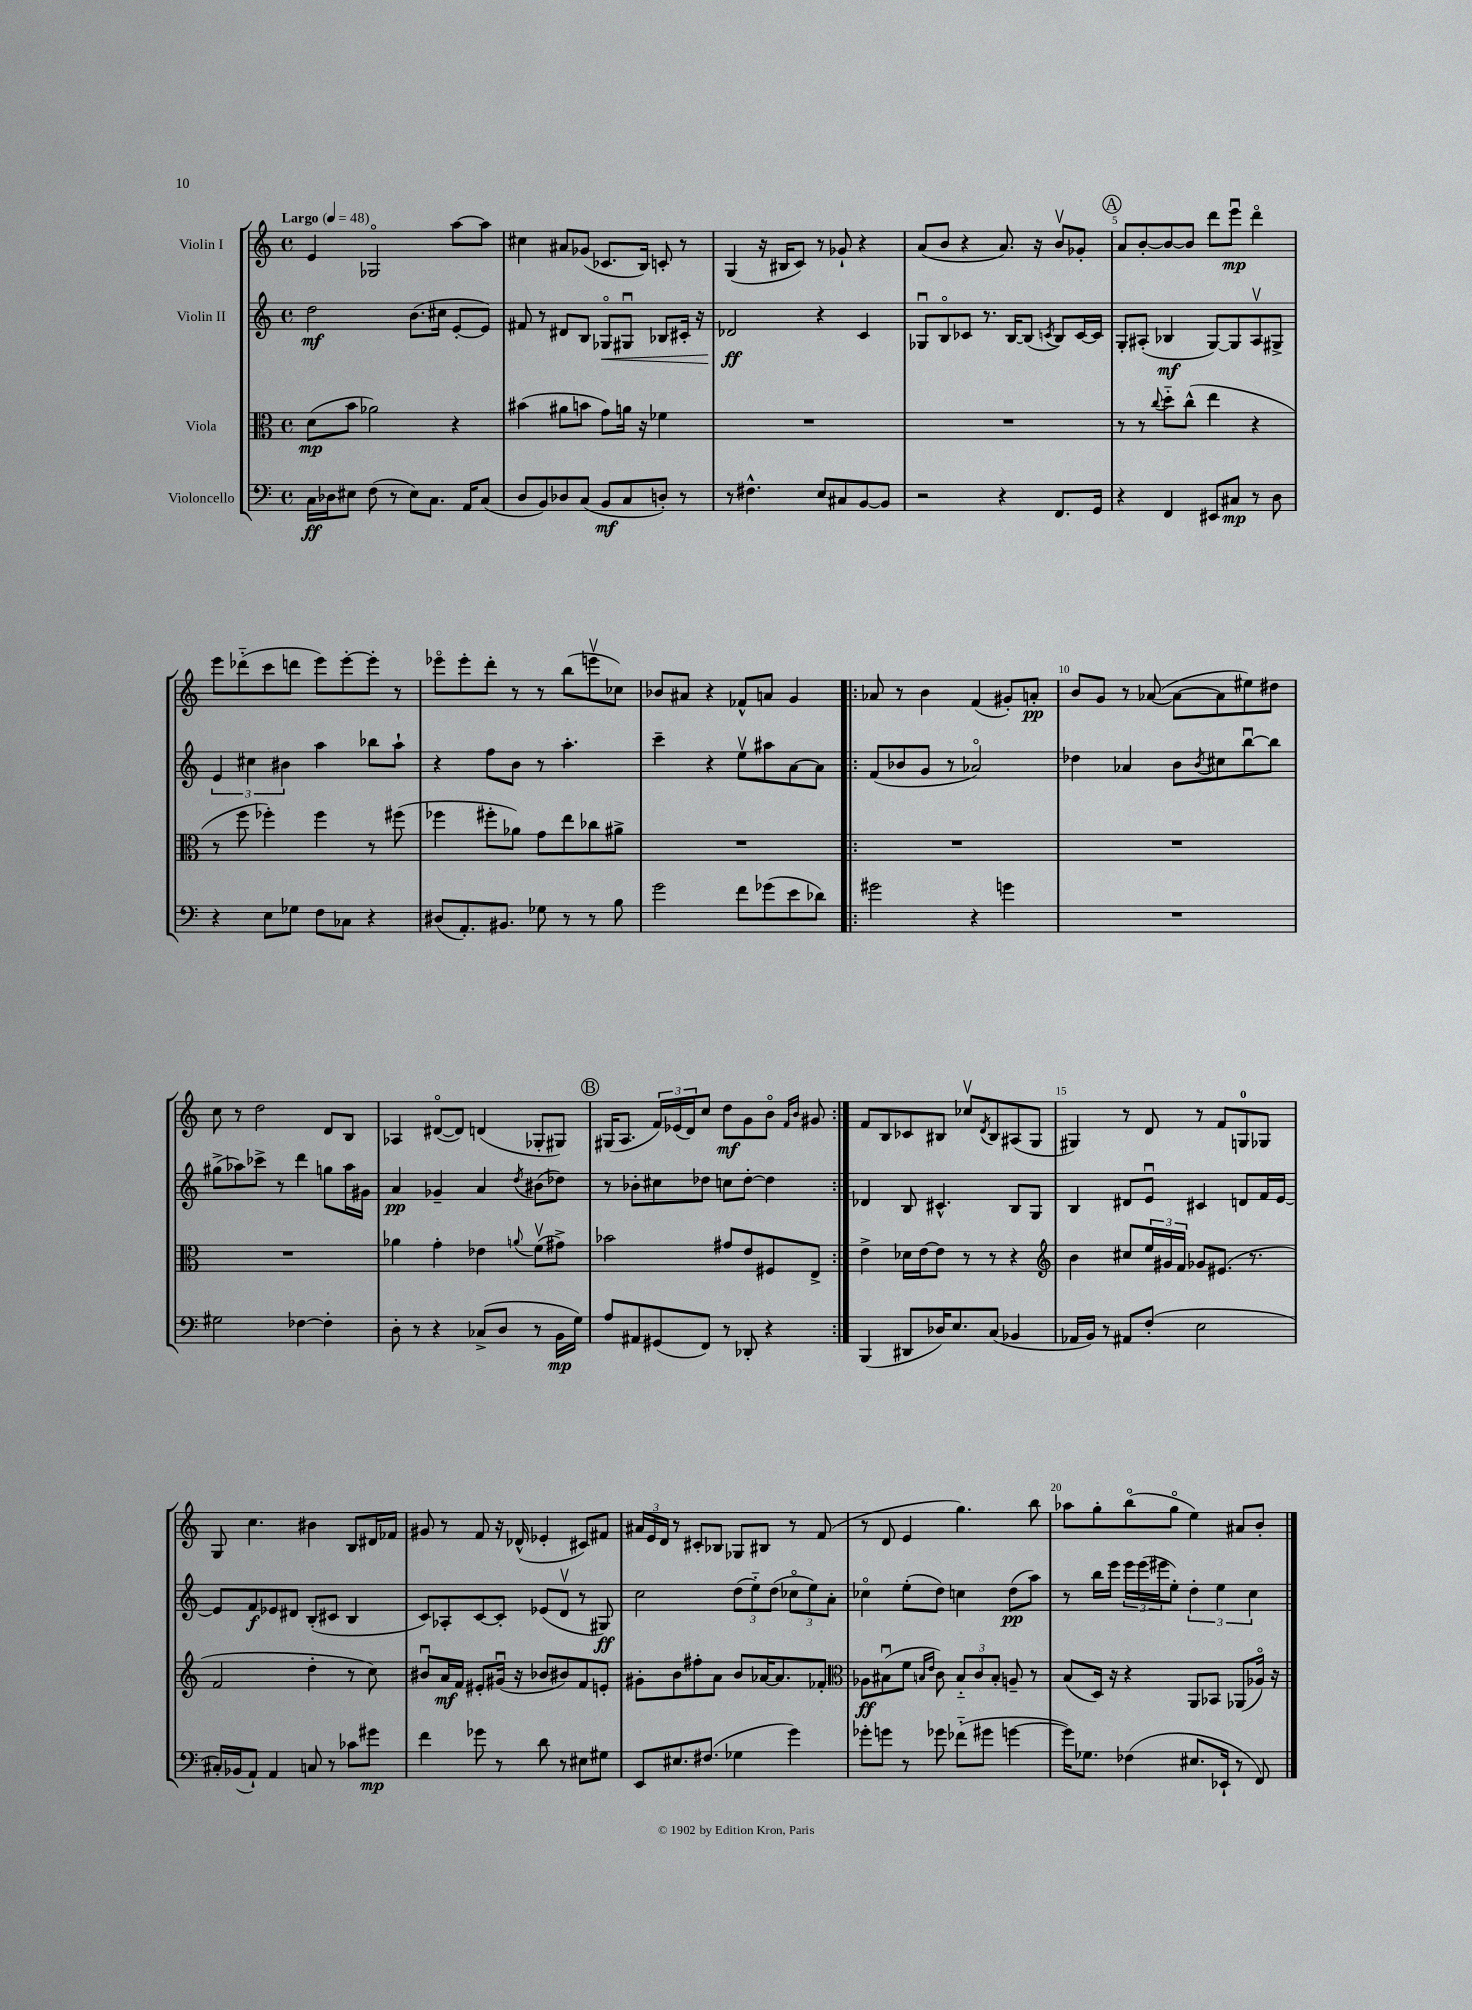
<<
\new StaffGroup <<
\new Staff = "s0" \with { instrumentName = "Violin I" } {
    \clef treble \key c \major \defaultTimeSignature \time 4/4 \tempo "Largo" 4 = 48
    e'4 ges2\flageolet a''8~ a''8 |
    cis''4 ais'8 ges'8( ces'8. b16) c'8-. r8 |
    g4( r16 bis16 c'8) r8 ges'8-! r4 |
    a'8( b'8 r4 a'8.) r16 b'8\upbow ges'8-. |
    \mark \markup { \circle "A" } a'8 b'8~-. b'8~ b'8 d'''8 e'''8\downbow\mp d'''4\flageolet |
    e'''8 des'''8-_( c'''8 d'''8 e'''8) e'''8~-. e'''8-. r8 |
    ees'''8\flageolet ees'''8-. d'''8-. r8 r8 b''8( e'''8\upbow ces''8) |
    bes'8 ais'8 r4 fes'8-^ a'8 g'4 |
    \repeat volta 2 { aes'8 r8 b'4 f'4( gis'8-.) a'8-.\pp |
    b'8 g'8 r8 aes'8~( aes'8~ aes'8 eis''8) dis''8 |
    c''8 r8 d''2 d'8 b8 |
    aes4 dis'8~\flageolet( dis'8) d'4( ges8-. gis8) |
    \mark \markup { \circle "B" } gis16( a8. \tuplet 3/2 { f'16) ees'16( d'16) } c''8 d''8\mf g'8 b'8\flageolet \grace { f'16 b'16 } gis'8 | }
    f'8 b8 ces'8 bis8 ces''8\upbow \acciaccatura { d'8 } bis8 ais8( g8 |
    gis4) r8 d'8 r8 f'8 g8-0 ges8 |
    g8 c''4. bis'4 b8 dis'16 fes'16 |
    gis'8 r8 f'8 r16 des'16-^( ees'4-. cis'8) fis'8 |
    \tuplet 3/2 { ais'16 e'16 d'16 } r8 cis'8-. bes8 ges8 bis8 r8 f'8( |
    r8 d'8 e'4 g''4.) b''8 |
    aes''8 g''8-. b''8\flageolet( g''8\flageolet e''4) ais'8 b'8-. \bar "|." |
}
\new Staff = "s1" \with { instrumentName = "Violin II" } {
    \clef treble \key c \major \defaultTimeSignature \time 4/4
    d''2\mf b'8.( cis''16 e'8~-. e'8) |
    fis'8 r8 dis'8 b8 ges8\flageolet\< gis8\downbow bes8 cis'16-. r16 |
    des'2\ff\! r4 c'4 |
    ges8\downbow b8\flageolet ces'8 r8. b16~ b8( \acciaccatura { c'8 } b8) c'16~ c'16 |
    \mark \markup { \circle "A" } g8-. ais8-.( bes4\mf g8~) g8 ais8\upbow gis8-> |
    \tuplet 3/2 { e'4 cis''4 bis'4 } a''4 bes''8 a''8-! |
    r4 f''8 b'8 r8 a''4.-. |
    c'''4-- r4 e''8\upbow ais''8 a'8~ a'8 |
    \repeat volta 2 { f'8( bes'8 g'8 r8 aes'2\flageolet) |
    des''4 aes'4 b'8 \acciaccatura { b'8 } cis''8 b''8~\downbow b''8 |
    gis''8->( aes''8) ces'''8-> r8 d'''4 g''8 aes''16 gis'16 |
    a'4\pp ges'4-- a'4 \acciaccatura { d''8 } bis'8( des''8) |
    \mark \markup { \circle "B" } r8 bes'8-. cis''8 des''8 c''8 des''8~-. des''4 | }
    des'4 b8 cis'4.-^ b8 g8 |
    b4 dis'8 e'8\downbow cis'4 d'8 f'16 e'16~ |
    e'8 f'8\f ees'8 dis'8 b8-.( cis'8 b4 |
    c'8) aes8-. c'8~ c'8-. ees'8( d'8\upbow r8 gis8\ff) |
    c''2 \tuplet 3/2 { d''8( e''8-_) d''8( } \tuplet 3/2 { ces''8\flageolet e''8) a'8-. } |
    ces''4\flageolet e''8-.( d''8) c''4 d''8\pp( a''8) |
    r8 b''16 e'''16 \tuplet 3/2 { e'''16 e'''16( eis'''16 } e''8-.) \tuplet 3/2 { d''4-. e''4 c''4 } \bar "|." |
}
\new Staff = "s2" \with { instrumentName = "Viola" } {
    \clef alto \key c \major \defaultTimeSignature \time 4/4
    d'8\mp( b'8 aes'2) r4 |
    bis'4( ais'8 b'8 g'8) a'16 r16 fes'4 |
    R1 |
    R1 |
    \mark \markup { \circle "A" } r8 r8 \appoggiatura { c''8 } d''8-_ c''8-^( e''4 r4 |
    r8 f''8 fes''4-.) fes''4 r8 fis''8( |
    fes''4 fis''8-. aes'8) g'8 e''8 ces''8 ais'8-> |
    R1 |
    \repeat volta 2 { R1 |
    R1 |
    R1 |
    aes'4 g'4-. ees'4 \appoggiatura { a'8 } f'8\upbow( gis'8->) |
    \mark \markup { \circle "B" } bes'2 gis'8 e'8 fis8 e8-> | }
    e'4-> des'16 e'16~ e'8 r8 r8 r4 |
    \clef treble b'4 cis''8 \tuplet 3/2 { e''16 gis'16 f'16 } ges'8 eis'8.( r8. |
    f'2 d''4-. r8 c''8) |
    bis'8\downbow a'16\mf f'16 eis'8-. gis'16\downbow( r16 bes'8 bis'8) f'8 e'8-. |
    gis'8-. b'8 fis''8-. a'8 b'8 aes'16~ aes'8. fes'8-. |
    \clef alto aes8\ff bis8\downbow( f'8 \grace { b16 e'16 } c'8) \tuplet 3/2 { b8-_ c'8 b8-. } a8-- r8 |
    b8( d16) r16 r4 a,8 bes,8 aes,8( aes16\flageolet) r16 \bar "|." |
}
\new Staff = "s3" \with { instrumentName = "Violoncello" } {
    \clef bass \key c \major \defaultTimeSignature \time 4/4
    c16\ff des16 eis8 f8( r8 eis8) c8. a,16 c8( |
    d8 b,8) des8 c8( b,8\mf c8 d8-.) r8 |
    r8 fis4.-^ e8 cis8 b,8~ b,8 |
    r2 r4 f,8. g,16 |
    \mark \markup { \circle "A" } r4 f,4 eis,8 cis8\mp r8 d8 |
    r4 e8 ges8 f8 ces8 r4 |
    dis8( a,8.-.) bis,8. ges8 r8 r8 b8 |
    g'2 f'8 ges'8( e'8 des'8) |
    \repeat volta 2 { gis'2 r4 g'4 |
    R1 |
    gis2 fes4~ fes4-. |
    d8-. r8 r4 ces8->( d8 r8 b,16\mp g16) |
    \mark \markup { \circle "B" } a8 ais,8 gis,8( f,8) r8 des,8-. r4 | }
    b,,4( dis,8 des16) e8. c8( bes,4 |
    aes,16 b,16) r8 ais,8 f8-.( e2 |
    cis16-.) bes,16( a,8-!) a,4 c8 r8 ces'8 gis'8\mp |
    f'4 ges'8 r8 d'8 r8 eis8 gis8 |
    e,8 eis8. fis8.( ges4 g'4) |
    ges'8-. g'8 r8 ges'8 fes'8-_( gis'8 g'4~ |
    g'16) ges8. fes4( eis8. ees,16-! r8 f,8) \bar "|." |
}
>>
>>
\layout { \context { \Score \override BarNumber.break-visibility = ##(#f #t #t) barNumberVisibility = #(every-nth-bar-number-visible 5) } }
